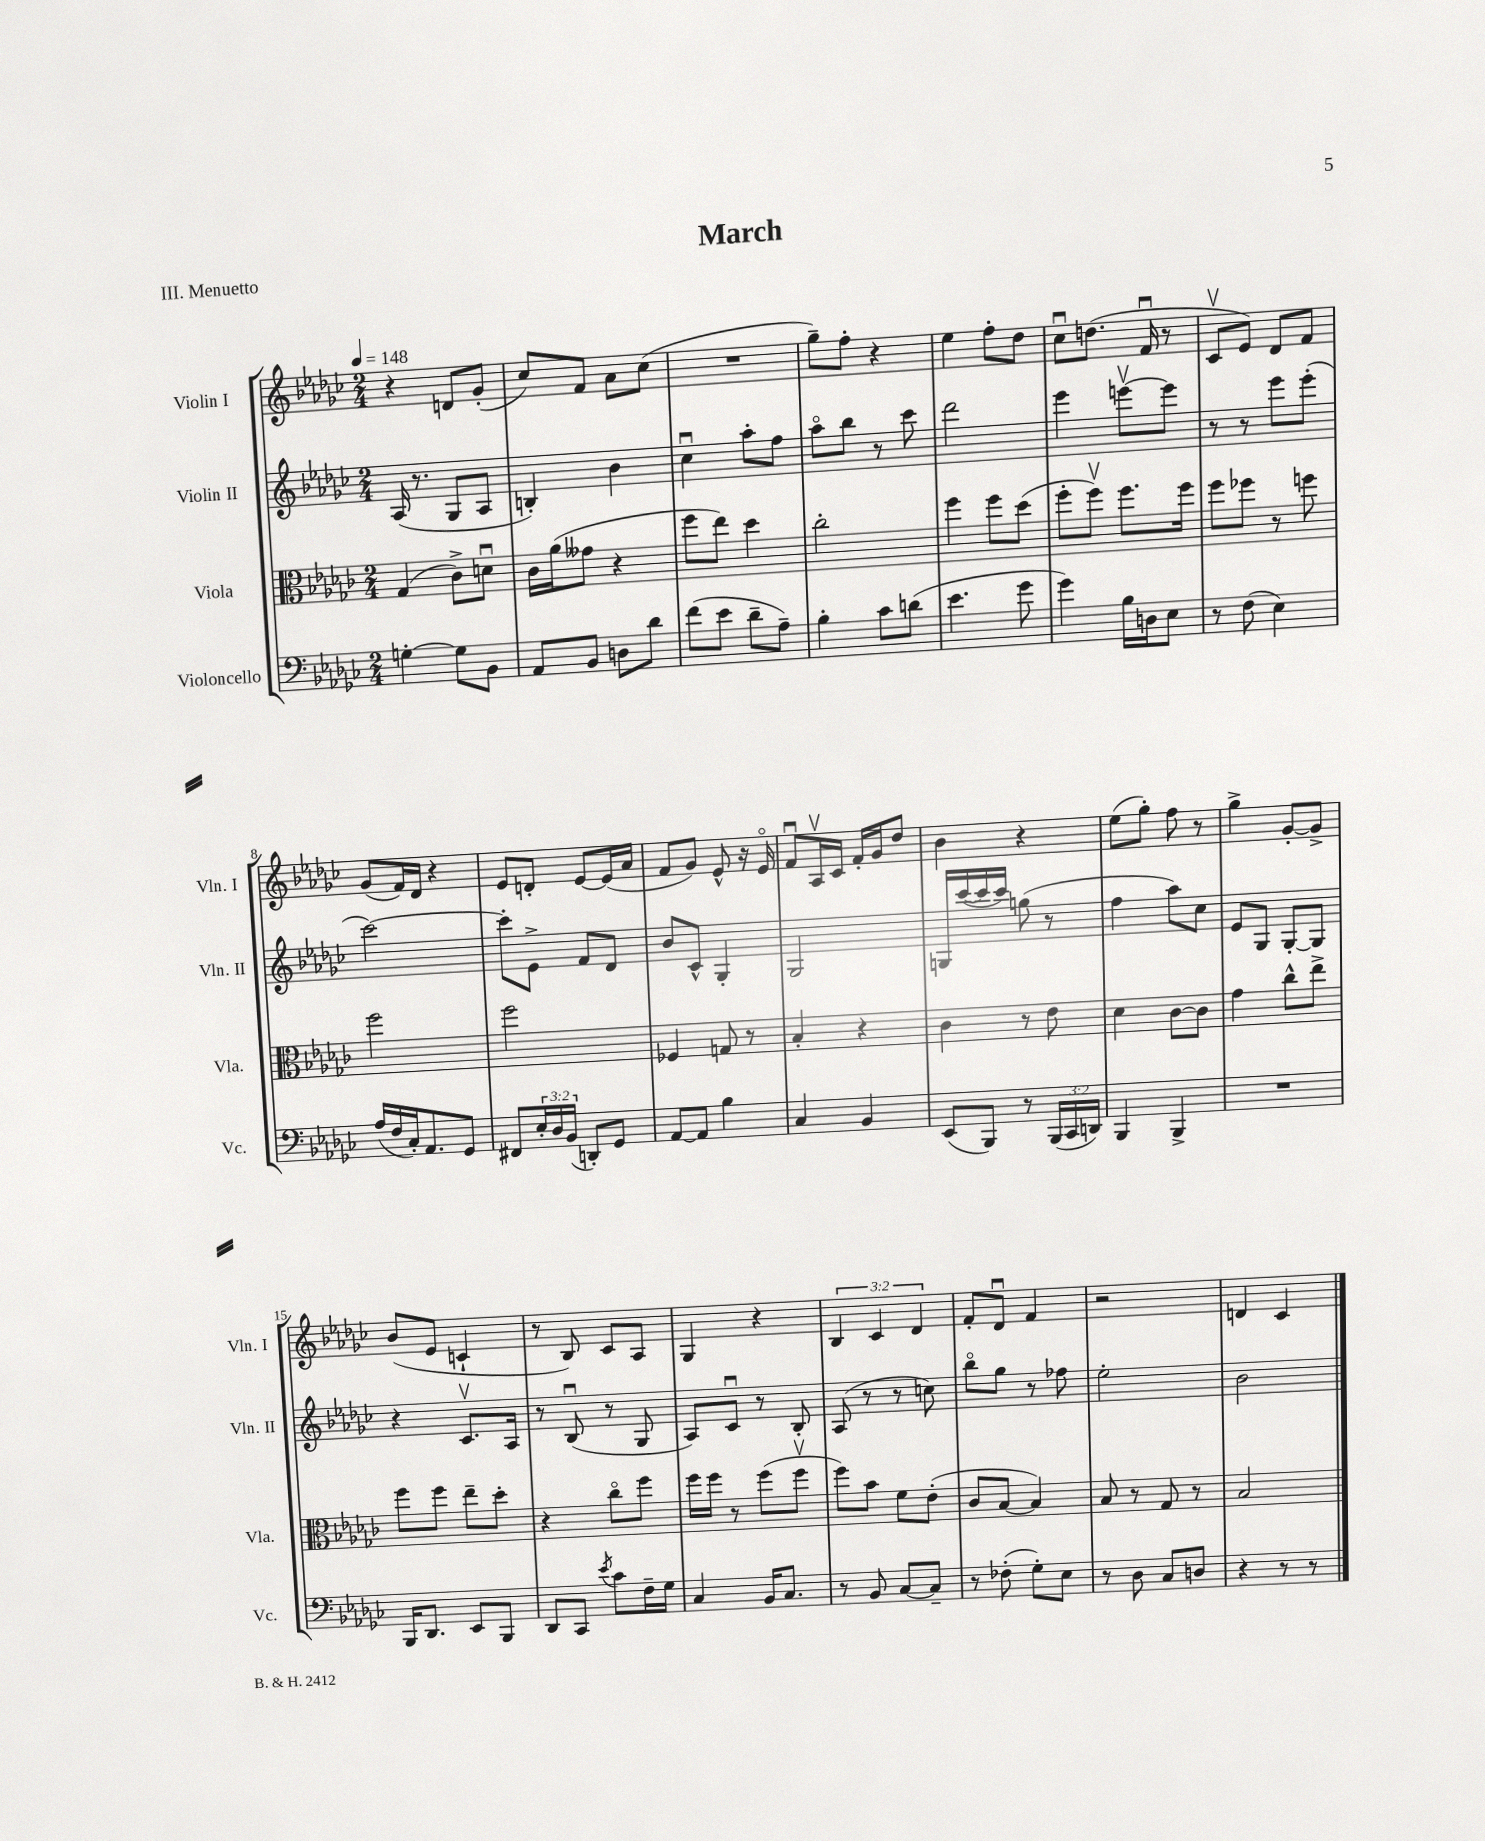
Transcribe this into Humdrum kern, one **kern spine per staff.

**kern	**kern	**kern	**kern
*staff4	*staff3	*staff2	*staff1
*clefF4	*clefC3	*clefG2	*clefG2
*k[b-e-a-d-g-c-]	*k[b-e-a-d-g-c-]	*k[b-e-a-d-g-c-]	*k[b-e-a-d-g-c-]
*M2/4	*M2/4	*M2/4	*M2/4
*MM148	*MM148	*MM148	*MM148
[4G'	(4G-	(16A-	4r
.	.	8.r	.
8G]	8c-^)	8G-	8d
8BB-	8du	8A-	(8g-'
=	=	=	=
8AA-	16c-	4B')	8cc-)
.	(16a-	.	.
8BB-	8g--	.	8f
8D	4r	4b-	8a-
8d-	.	.	(8cc-
=	=	=	=
(8f	8ff	4cc-u	2r
8e-	8ee-)	.	.
8d-~	4dd-	8aa-'	.
8A-~)	.	8ff	.
=	=	=	=
4B-'	2cc-'	8aa-o	8gg-~)
.	.	8bb-	8ff'
8c-	.	8r	4r
(8d	.	8ccc-	.
=	=	=	=
4.e-	4ff	2ddd-	4ee-
.	8ff	.	8ff'
8g-	(8dd-	.	8dd-
=	=	=	=
4g-)	8ff'	4eee-	8cc-u
.	8ffv)	.	(8.dd
16B-	8.ff	[8eeev	.
16D	.	.	16fu
8E-	.	8eee]	8r
.	16ff	.	.
=	=	=	=
8r	8ff	8r	8c-v
(8F	8ff-	8r	8e-)
4E-)	8r	8eee-	8d-
.	8ff	(8eee-'	8f
=	=	=	=
(16A-	2ff	[2ccc-)	(8g-
16F	.	.	.
16C-')	.	.	16f)
8.AA-	.	.	16d-
.	.	.	4r
8GG-	.	.	.
=	=	=	=
8FF#	2ff	8ccc-']	8e-
24E-'	.	8e-^	8d'
24D-	.	.	.
(24BB-	.	.	.
8DD')	.	8f	[8e-
8GG-	.	8d-	(16e-]
.	.	.	16a-
=	=	=	=
[8AA-	4F-	8b-	8f
8AA-]	.	8c-^^	8g-)
4B-	8G	4G-'	8e-^^
.	8r	.	16r
.	.	.	16e-o
=	=	=	=
4C-	4B-'	2G-	8fu
.	.	.	16A-v
.	.	.	16c-
4BB-	4r	.	16f'
.	.	.	16g-
.	.	.	8dd-
=	=	=	=
(8EE-	4c-	16G	4b-
.	.	([16ccc-	.
8BBB-)	.	16ccc-]	.
.	.	16ccc-)	.
8r	8r	(8gg	4r
(24BBB-	8e-	8r	.
24CC-	.	.	.
24DD)	.	.	.
=	=	=	=
4BBB-	4d-	4ff	(8ee-
.	.	.	8gg-')
4BBB-^	[8c-	8aa-)	8ff
.	8c-]	8cc-	8r
=	=	=	=
2r	4g-	8e-	4gg-^
.	.	8G-	.
.	8cc-^^	[8G-'	[8g-'
.	8ee-^	8G-]	8g-^]
=	=	=	=
16BBB-	8ff	4r	(8b-
8.DD-	.	.	.
.	8ff	.	8e-
8EE-	8ee-~	8.c-v	4c`
8BBB-	8dd-'	.	.
.	.	16A-	.
=	=	=	=
8DD-	4r	8r	8r
8CC-	.	(8B-u	8B-)
8qe-	.	.	.
8c-	8cc-o	8r	8c-
16F~	8ff	8G-	8A-
16G-	.	.	.
=	=	=	=
4C-	16ff	8A-)	4G-
.	16ff	.	.
.	8r	8c-u	.
16BB-	(8ff	8r	4r
8.C-	.	.	.
.	8ffv	8B-'	.
=	=	=	=
8r	8ff)	(8A-	6B-
8BB-	8b-	8r	.
.	.	.	6c-
[8C-	8f	8r	.
.	.	.	6d-
8C-~]	(8e-'	8cc)	.
=	=	=	=
8r	8c-	8bb-o	8f'
(8F-'	[8B-	8gg-	8d-u
8G-')	4B-])	8r	4f
8E-	.	8ff-	.
=	=	=	=
8r	8B-	2ee-'	2r
8D-	8r	.	.
8C-	8G-	.	.
8D	8r	.	.
=	=	=	=
4r	2B-	2b-	4d
8r	.	.	4c-
8r	.	.	.
==	==	==	==
*-	*-	*-	*-
